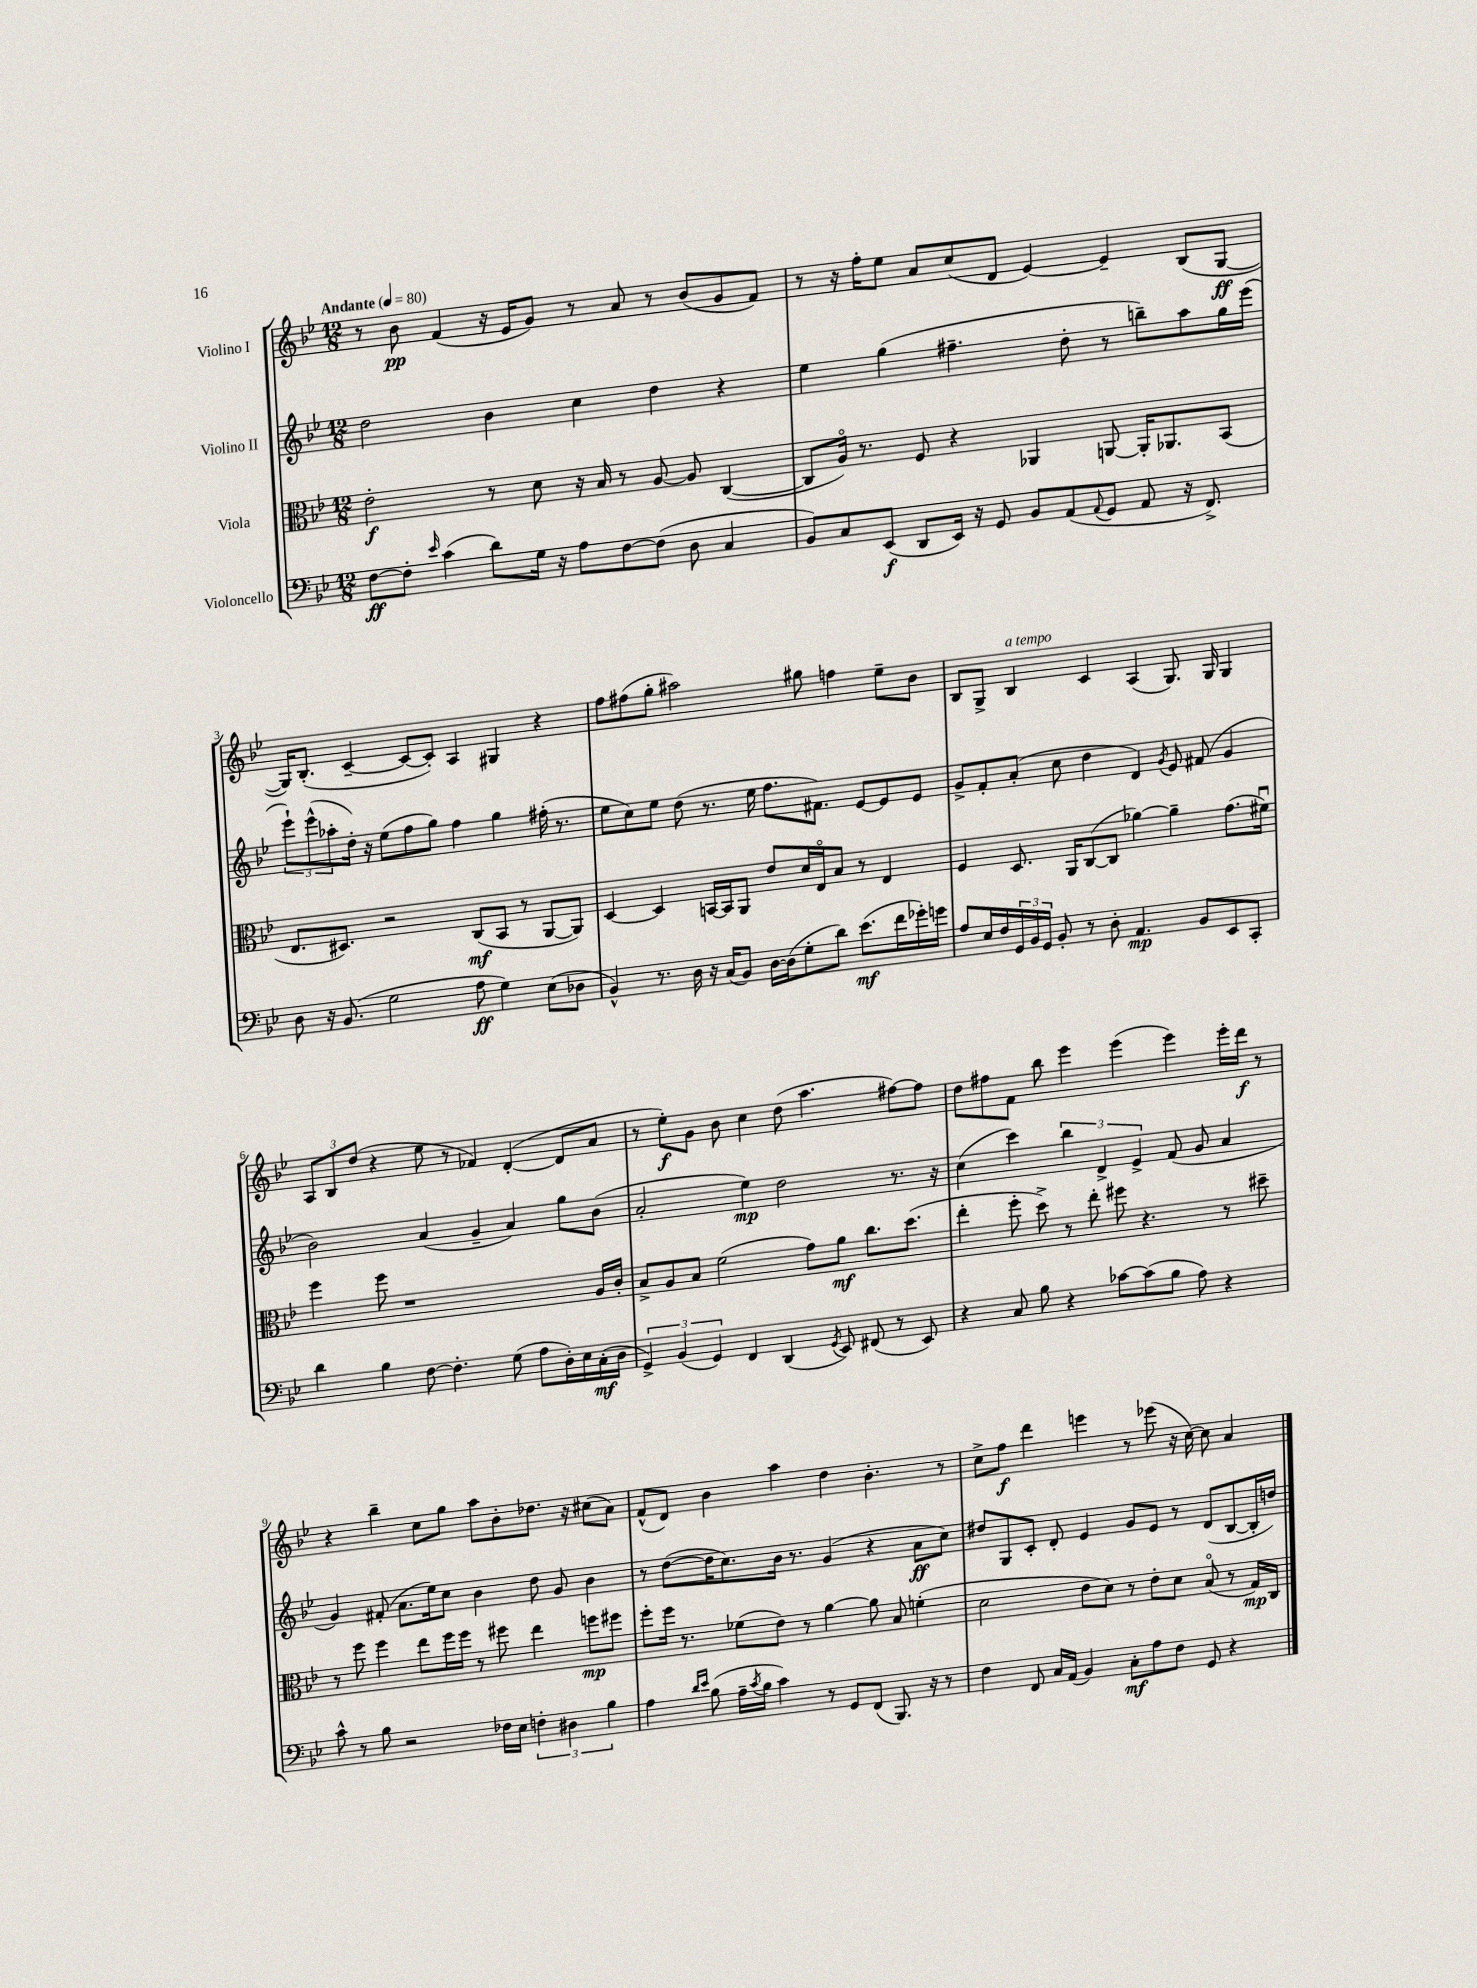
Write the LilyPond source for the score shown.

<<
\new StaffGroup <<
\new Staff = "s0" \with { instrumentName = "Violino I" } {
    \clef treble \key bes \major \numericTimeSignature \time 12/8 \tempo "Andante" 4 = 80
    r8 bes'8\pp f'4( r16 ees'16 g'8) r8 a'8 r8 bes'8( g'8 f'8) |
    r8 r16 f''16-. ees''8 a'8 c''8( d'8 ees'4~) ees'4-- bes8( g8~\ff |
    g16) bes8.-.( c'4~-- c'8~ c'8-.) a4 gis4 r4 |
    f''8 fis''8( g''8-. ais''2) gis''8 f''4 ees''8-- bes'8 |
    bes8 g8-> bes4^\markup { \italic "a tempo" } c'4 a4( g8.) g16 g4 |
    \tuplet 3/2 { a8 bes8 d''8( } r4 ees''8 r8 fes'4) d'4~-.( d'8 a'8 |
    r8 ees''8-.\f) g'8 bes'8 c''4 d''8( a''4. fis''8~) fis''8 |
    d''8 fis''8 f'8 bes''8 ees'''4 ees'''4( ees'''4) ees'''16-. d'''16\f r8 |
    r4 bes''4-- c''8 g''8 a''8 bes'8-. des''8. r16 cis''8( a'8) |
    f'8-^( d'8) bes'4 a''4 d''4 bes'4.-. r8 |
    c''8-> f''8\f d'''4 e'''4 r8 ees'''8( r16 c''16~) c''8 a'4 \bar "|." |
}
\new Staff = "s1" \with { instrumentName = "Violino II" } {
    \clef treble \key bes \major \numericTimeSignature \time 12/8
    d''2 bes'4 c''4 d''4 r4 |
    ees''4 g''4( fis''4.-- d''8-. r8 b''8--) a''8 g''16 ees'''16( |
    \tuplet 3/2 { ees'''8-!) ees'''8-^( aes''8-. } d''16-.) r16 ees''8( f''8 g''8) f''4 g''4 fis''16-.( r8. |
    ees''8 c''8) ees''8 d''8( r8. ees''16 f''8. fis'8.) ees'8~ ees'8 ees'8 |
    g'8-> f'8-. a'8-.( c''8 d''4 d'4) \acciaccatura { g'8 } ees'8 fis'8( g'4 |
    bes'2) a'4( g'4-- a'4) g''8 bes'8( |
    a'2-. ees''4\mp) d''2 r8. r16 |
    c''4( c'''4) \tuplet 3/2 { bes''4 d'4-> ees'4-> } f'8( g'8 a'4 |
    g'4) fis'8-.( a'8. ees''16) c''8 bes'4 d''8 g'8 bes'4 |
    r8 d''8~( d''16 c''8.) bes'16 r8. g'4( r4 a'8\ff c''8) |
    dis''8 g8 c'8-. d'8-. ees'4 g'8 ees'8 r8 d'8( bes8~ bes16-. d''16) \bar "|." |
}
\new Staff = "s2" \with { instrumentName = "Viola" } {
    \clef alto \key bes \major \numericTimeSignature \time 12/8
    ees'2-.\f r8 d'8 r16 bes16 r8 a8~ a8 c4~( |
    c8 a16\flageolet) r8. f8 r4 aes,4 a,8~ a,16-. aes,8. bes,8( |
    ees8. dis8.) r2 c8\mf( bes,8 r8 a,8~ a,8) |
    d4~ d4 b,16~ b,16 a,8 ees'8 d'16 ees16\flageolet bes8 r8 ees4 |
    f4 d8. a,16 c8~( c8 aes'4~) aes'4-- g'8.( fis'16\downbow) |
    f''4 f''8 r1 a16 c'16-. |
    bes8-> a8 bes8 f'2( g'8) a'8\mf c''8. d''8.( |
    ees''4-. f''8-. d''8->) r8 ees''8-. fis''8 r4. r8 dis''8-- |
    r8 f''8 f''4 ees''8 f''16 f''16 r8 fis''8 ees''4 f''8\mp fis''8 |
    f''8-. f''16 r8. fes'8( ees'8) r8 a'4~ a'8 bes8 f'4-.( |
    d'2 ees'8 d'8) r8 ees'8-. d'8 bes8\flageolet( r8 g16\mp) c16 \bar "|." |
}
\new Staff = "s3" \with { instrumentName = "Violoncello" } {
    \clef bass \key bes \major \numericTimeSignature \time 12/8
    f8~\ff f8-. \grace { ees'16 } c'4( d'8) g16 r16 a8 f8~ f8( d8 c4 |
    bes,8) c8 ees,8\f( d,8 ees,16) r16 g,8 bes,8 a,8( \appoggiatura { a,8 } g,8 a,8 r16 f,8.->) |
    d8 r16 bes,8.( g2 a8\ff g4) ees8( des8 |
    bes,4-^) r8. d16 r16 c16( bes,8) d16~ d16( g8-. d'8) ees'8.\mf( f'16 ges'16-.) g'16 |
    a8 ees16 f16 \tuplet 3/2 { g,16 bes,16 g,16 } bes,8-. r8 d8-. a,4.\mp bes,8 ees,8 c,8-. |
    d'4 bes4 f8~ f4.-. g8( a8 d16-.) ees16 c16-.\mf( d16 |
    \tuplet 3/2 { g,4->) bes,4( g,4) } f,4 d,4( \acciaccatura { g,8 } ees,8) fis,8( r8 ees,8) |
    r4 c8 bes8 r4 ces'8~ ces'8( bes8 a8) r4 |
    c'8-^ r8 bes8 r2 fes16 ees16 \tuplet 3/2 { f4-. dis4 bes4 } |
    a4 \grace { d'16 ees'16 } bes8( a16-- \acciaccatura { c'8 } bes16 c'4) r8 g,8 f,8( bes,,8.) r16 r8 |
    f4 f,8 c16 a,16( bes,4) c8-.\mf a8 f8 g,8 r4 \bar "|." |
}
>>
>>
